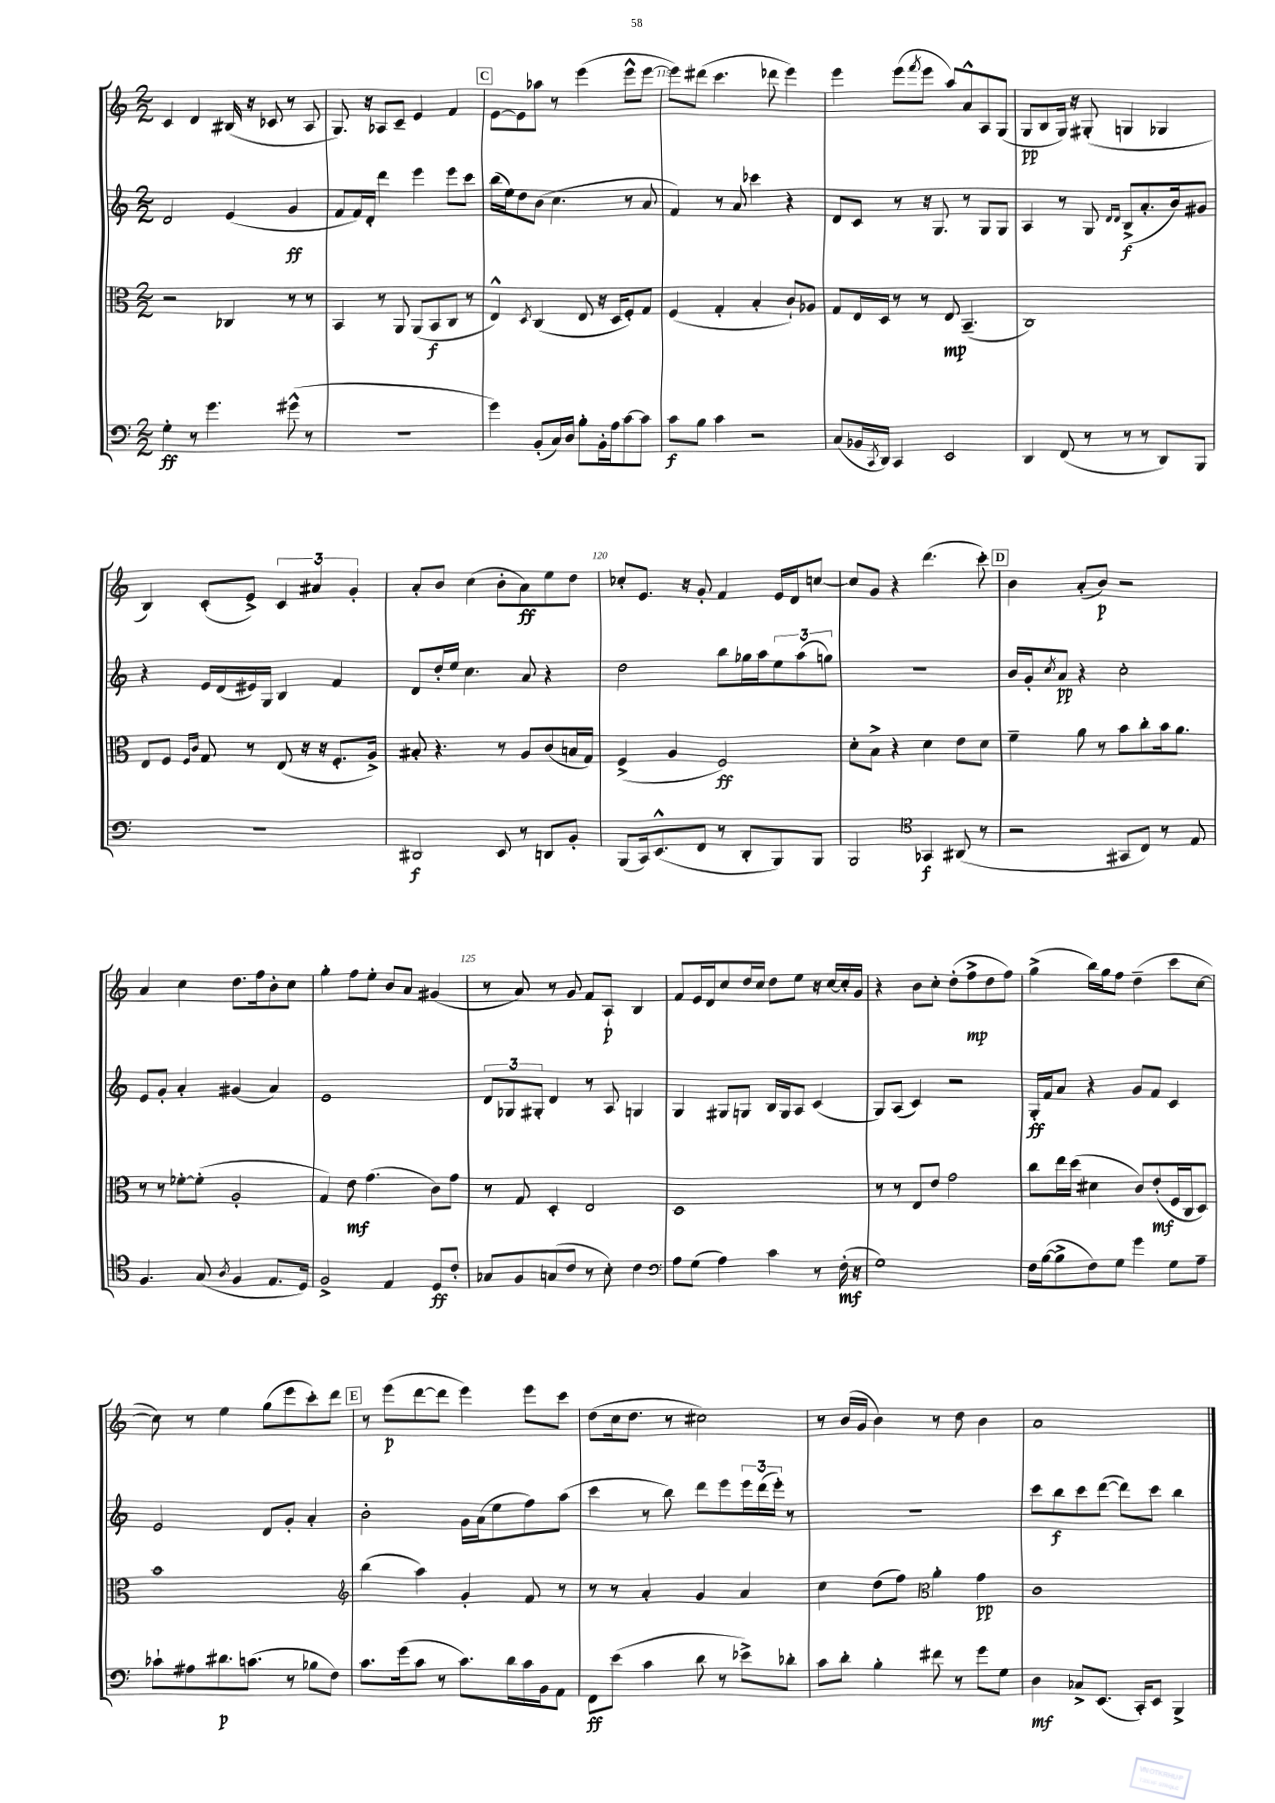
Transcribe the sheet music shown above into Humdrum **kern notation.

**kern	**kern	**kern	**kern
*staff4	*staff3	*staff2	*staff1
*clefF4	*clefC3	*clefG2	*clefG2
*k[]	*k[]	*k[]	*k[]
*M2/2	*M2/2	*M2/2	*M2/2
4G'\	2r	2d/	4c/
8r	.	.	4d/
4.g\	.	.	.
.	4C-/	(4e/	(16B#/
.	.	.	16r
.	.	.	8c-/
(8g#^^\	8r	4g/	8r
8r	8r	.	8A/
=	=	=	=
1r	4BB/	8f/L	8.G/)
.	.	16f/L)	.
.	.	16d'/JJ	16r
.	8r	4ddd\	8A-/L
.	8AA/	.	8c~/J
.	(8AA/L	4eee\	4e/
.	8BB/	.	.
.	8C/J	8eee\L	4f/
.	8r	8ccc\J	.
=	=	=	=
4g\)	4E^^/)	(16bb\LL	[8e\L
.	.	16ee\J)	.
.	.	8dd\	8e\]
.	8qD/	.	.
(8BB'/L	(4C/	(8b\J	8aa-\J
16C/L)	.	4.cc\	8r
16D/JJ	.	.	.
8B'\L	8E/	.	(4eee\
16BB'\L	16r	.	.
16A\J	16D/LK	.	.
[8c\	8F'/)	8r	8eee^^\L
8c\]J	8G/J	8a/	[8eee\J
=	=	=	=
8c\L	(4F/	4f/)	8eee\]L)
8B\J	.	.	(8ddd#\J
4c\	4G'/	8r	4.ccc\
.	.	8a/	.
2r	4B'/	4ccc-\	.
.	.	.	8ddd-\
.	8c`/L)	4r	4eee\)
.	8A-/J	.	.
=	=	=	=
(8C/L	8G/L	8d/L	4eee\
16BB-/L	16E/L	8c/J	.
8qCC/	.	.	.
16DD/JJ)	16D/JJ	.	.
4CC/	8r	8r	(8eee\L
.	.	.	8qfff/
.	8r	16r	8eee\J
.	.	8.G/	.
2EE/	8E/	.	8aa/L)
.	(4.BB~/	8r	8a^^/
.	.	8G/L	8A/
.	.	8G/J	(8G/J
=	=	=	=
4DD/	1C)	4A/	8G/L
.	.	.	8B/
(8FF/	.	8r	16G/Jk)
.	.	.	16r
8r	.	8G/	(8G#'/
.	.	16qqd/LL	.
.	.	16qqd/JJ	.
8r	.	(8B^/L	4G/
8r	.	8.a'/	.
8DD/L)	.	.	4G-/
.	.	16b/k)	.
8BBB/J	.	8g#/J	.
=	=	=	=
1r	8E/L	4r	4B/)
.	8F/J	.	.
.	16qqF/LL	.	.
.	16qqc/JJ	.	.
.	8G/	16e/LL	(8c'/L
.	.	(16d/	.
.	8r	16e#/)	8e^/J)
.	.	16G/JJ	.
.	(8E/	4B/	6c/
.	16r	.	.
.	.	.	6a#/
.	16r	.	.
.	8.F'/L	4f/	.
.	.	.	6g'/
.	16A^/Jk)	.	.
=	=	=	=
2DD#/	8B#'/	8d/L	8a'/L
.	4.r	16dd'/L	8b/J
.	.	16ee/JJ	.
.	.	4.cc\	(4cc\
8EE/	8r	.	8b'\L
8r	8A/L	8a/	8a\)
8DD/L	(8c/	4r	8ee\
8BB'/J	16B/L	.	8dd\J
.	16G/JJ)	.	.
=	=	=	=
(8BBB/L	(4F^/	2dd\	8cc-'/L
16CC/k)	.	.	8.e/J
(8.EE^^/	.	.	.
.	4A/	.	.
.	.	.	16r
8FF/J	.	.	8g'/
8r	2F/)	8bb\L	4f/
8DD'/L	.	16gg-\L	.
.	.	16aa\J	.
8BBB/)	.	12ee\	16e/LL
.	.	.	16d/J
.	.	(12aa\	.
8BBB/J	.	.	[8cc/J
.	.	12gg\J)	.
=	=	=	=
2BBB/	8d'\L	1r	8cc/]L
.	8B^\J	.	8g/J
.	4r	.	4r
*clefC4	*	*	*
4GG-/	4d\	.	(4.ddd\
(8AA#/	8e\L	.	.
8r	8d\J	.	8ccc'\)
=	=	=	=
2r	4f~\	16b/LL	4b\
.	.	16g'/J	.
.	.	8qcc/	.
.	.	8a/J	.
.	8a\	4r	(8a'/L
.	8r	.	8b/J)
8GG#/L	8b\L	2cc'\	2r
8C/J)	8cc'\	.	.
8r	16b\k	.	.
.	8.a\J	.	.
8E/	.	.	.
=	=	=	=
4.F/	8r	8e/L	4a/
.	8r	8g'/J	.
.	[8f-'\L	4a'/	4cc\
(8G/	(8f-'\]J	.	.
8qA/	.	.	.
4F/	2A'/	(4g#/	8.dd\L
.	.	.	16ff\k
8.E/L	.	4a/)	8b'\
.	.	.	8cc\J
16D/Jk)	.	.	.
=	=	=	=
2F^/	4G/)	1e	4gg'\
.	8e\	.	8ff\L
.	(4.g\	.	8ee'\J
4E/	.	.	8b/L
.	.	.	8a/J
8D/L	8c\L)	.	(4g#/
8c'/J	8g\J	.	.
=	=	=	=
8G-/L	8r	12d/L	8r
.	.	12G-/	.
8F/	8G/	.	8a/)
.	.	12G#'/J	.
(8G/	4D'/	4d/	8r
8c/J	.	.	8g/
8r	2E/	8r	8f/L
8B'\)	.	8A/	8A`/J
4c\	.	4G/	4B/
=	=	=	=
*clefF4	*	*	*
8A\L	1D	4G/	8f/L
(8G\J	.	.	16e/L
.	.	.	16d/J
4A\)	.	8G#/L	8cc/
.	.	8G/J	16dd/L
.	.	.	16cc/JJ
4c\	.	16B/LL	8dd\L
.	.	16G/J	.
.	.	8A/J	8ee\J
8r	.	(4c/	16r
.	.	.	[16cc/LL
(16F'\	.	.	16cc'/]
16r	.	.	16g/JJ
=	=	=	=
1G)	8r	8G/L)	4r
.	8r	(8A/J	.
.	8E/L	4c/)	8b\L
.	8e/J	.	8cc'\J
.	2g\	2r	(8dd'\L
.	.	.	8ff^\
.	.	.	8dd\
.	.	.	8ff\J)
=	=	=	=
16F\LL	8cc\L	16G'/LL	(4gg^\
([16B\J	.	16f/J	.
8B^\]	16ee\L	8a/J	.
.	(16dd\JJ	.	.
8F\)	4d#\	4r	16bb\LL)
.	.	.	16gg\J
8G\J	.	.	8ff\J
4g\	8c/L)	8g/L	(4dd~\
.	(8e'/	8f/J	.
8G\L	16F/L	4c/	8ccc\L
.	16C/J	.	.
8A~\J	8D/J)	.	[8cc\J
=	=	=	=
8c-`\L	1b	2e/	8cc\])
8A#\	.	.	8r
8.d#\	.	.	4ee\
(8.c\J	.	.	.
.	.	8d/L	(8gg\L
8r	.	8g'/J	8eee\
8B-\L	.	4a'/	8ccc'\)
8F\J)	.	.	8ddd\J
=	=	=	=
*	*clefG2	*	*
8.c\L	(4bb\	2b'\	8r
.	.	.	(8eee\L
(16g\k	.	.	.
8c\J	4aa\)	.	[8ddd\
8r	.	.	8ddd\]J
8.c\L)	4g'/	16g\LL	4eee\)
.	.	(16a\J	.
.	.	8ee\	.
16d\L	.	.	.
16c\	8f/	8ff\)	8eee\L
16BB\J	.	.	.
8AA\J	8r	(8aa\J	8ccc\J
=	=	=	=
8FF\L	8r	4ccc\	(8dd\L
(8e\J	8r	.	16cc\k
.	.	.	8.dd\J
4c\	4a'/	8r	.
.	.	8bb\)	8r
8d\	4g/	8ddd\L	2cc#\)
8r	.	8eee\	.
8e-^\L)	4a/	24eee\L	.
.	.	(24ddd\	.
.	.	24eee'\JJ)	.
8d-'\J	.	8r	.
=	=	=	=
8c\L	4cc\	1r	8r
8d'\J	.	.	(16b/LL
.	.	.	16g/JJ
4B'\	(8dd\L	.	4b\)
.	8ff\J)	.	.
*	*clefC3	*	*
8f#\	4a'\	.	8r
8r	.	.	8dd\
8g\L	4g\	.	4b\
8G\J	.	.	.
=	=	=	=
4D\	1c	8ccc\L	1a
.	.	8bb\	.
8C-^/L	.	8ccc\	.
(8.EE/J	.	([8ddd\J	.
.	.	8ddd\]L)	.
16CC'/LK)	.	.	.
8EE/J	.	8ccc\J	.
4BBB^/	.	4bb\	.
==	==	==	==
*-	*-	*-	*-
